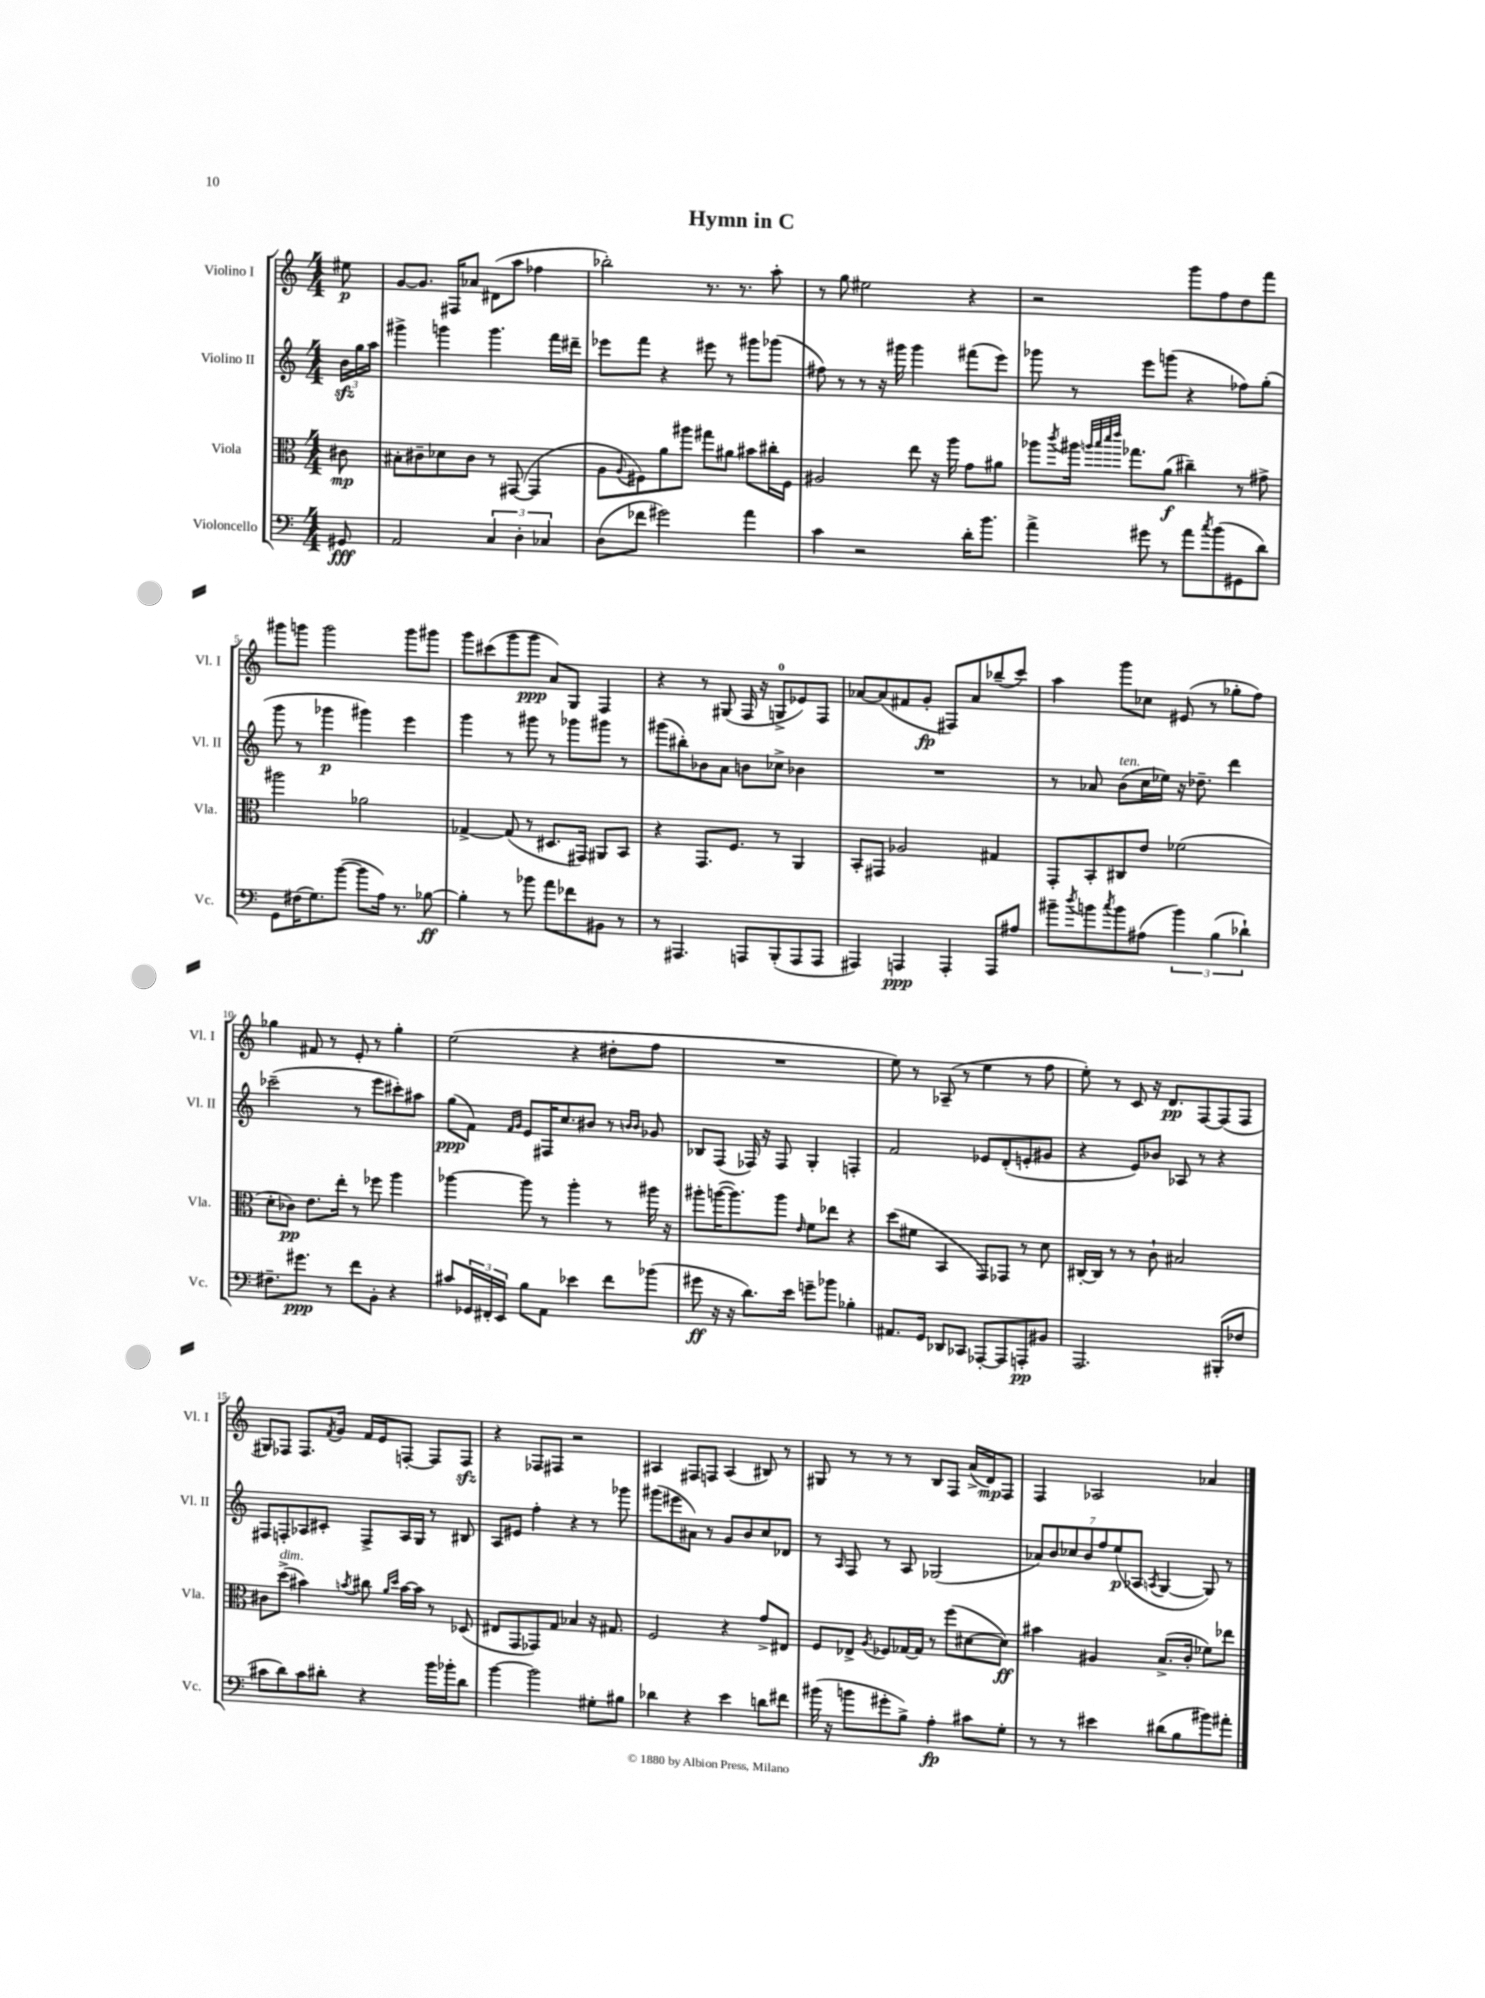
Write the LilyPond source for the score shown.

\header { title = "Hymn in C" }
<<
\new StaffGroup <<
\new Staff = "s0" \with { instrumentName = "Violino I" shortInstrumentName = "Vl. I" } {
    \clef treble \key c \major \numericTimeSignature \time 4/4 \partial 8
    eis''8\p |
    g'8~ g'8. fis16 aes'8 dis'8( a''8 fes''4 |
    bes''2-.) r8. r8. a''8-. |
    r8 g''8 eis''2 r4 |
    r2 g'''8 f''8 d''8 f'''8 |
    gis'''8 g'''8 g'''2 g'''8 gis'''8 |
    g'''8 cis'''8( g'''8 g'''8\ppp a'8) g8 f4 |
    r4 r8 gis8( f16 r16 g8-0-> ees'8) f8 |
    aes'8~ aes'8( fis'8 g'8-.\fp fis8) aes'8 bes''8--( c'''8) |
    a''4 g'''8 ces''8 eis'8( r8 ges''8-. f''8) |
    ges''4 fis'8 r8 e'8-. r8 ges''4-. |
    e''2( r4 dis''8-. f''8 |
    R1 |
    e''8) r8 aes8--( r8 e''4 r8 f''8 |
    e''8-.) r8 c'8 r16 d'8.\pp f8~ f8( f8 |
    gis8) fes8 fes8. \acciaccatura { f'8 } g'16 f'16 e'16 f8~-. f8 f8\sfz |
    r4 fes8 fis8 r2 |
    ais4 fis8 f8 ais4( bis8) r8 |
    gis8 r8 r8 r8 b8 f8 a'16->( d'16\mp) f8 |
    f4 aes2 aes'4 \bar "|." |
}
\new Staff = "s1" \with { instrumentName = "Violino II" shortInstrumentName = "Vl. II" } {
    \clef treble \key c \major \numericTimeSignature \time 4/4 \partial 8
    \tuplet 3/2 { b'16\sfz g''16 a''16 } |
    gis'''4-> g'''4 g'''4. f'''16 dis'''16-- |
    ees'''8 f'''8 r4 eis'''8 r8 gis'''8 ges'''8( |
    fis''8) r8 r8 r16 gis'''16 gis'''4 fis'''8( e'''8) |
    ges'''8 r8 e'''8 g'''8( r4 fes''8) g''8-.( |
    g'''8 r8 ges'''4\p gis'''4) e'''4 |
    g'''4 r8 gis'''8 r8 ges'''8 gis'''8 r8 |
    gis'''8( bis''8-.) bes'8 a'8 b'8 ces''8-> bes'4 |
    R1 |
    r8 aes'8 b'8^\markup { \italic "ten." }( c''16 ees''16) r16 des''8.-- d'''4 |
    ces'''2--( r8 e'''8 cis'''8-.) ais''8 |
    g''8\ppp( f'8) \grace { f'16 g'16 } e'8 fis16 c''8. bis'8 r8 \grace { b'16 b'16 } ges'8 |
    bes8 f8( fes16) r16 fes8 g4-. f4-. |
    f'2 ees'8 d'8-.( e'8-. gis'8 |
    r4 e'8) bes'8 aes8 r8 r4 |
    fis8 f8-. aes8 cis'8-. f8-> aes16 g16 r8 bis8 |
    a8 eis'8 f''4-. r4 r8 ges'''8 |
    gis'''8( eis'''8 ais'8) r8 g'8 b'8 c''8 des'8 |
    r8 \grace { a16 } f8 r8 a8 ges2( |
    \tuplet 7/4 { aes'8) b'8 ces''8 b'8 f''8 e''8\p( aes8 } \acciaccatura { a8 } g4~ g8) r8 \bar "|." |
}
\new Staff = "s2" \with { instrumentName = "Viola" shortInstrumentName = "Vla." } {
    \clef alto \key c \major \numericTimeSignature \time 4/4 \partial 8
    cis'8\mp |
    bis8-. cis'8-- des'8 cis'8 r8 gis,8~( gis,4 |
    a8 \appoggiatura { a8 } fis8) a'8 ais''8 gis''8 ais'8 bis'8 cis''16-. fis16 |
    ais2 e''8 r16 a''16 g'8 ais'8 |
    aes''8 \acciaccatura { c'''8 } ais''16 \grace { a''32 b''32 d'''32 e'''32 } ges''8. a'8\f( cis''4--) r8 gis'8-> |
    ais''2 aes'2 |
    ges4~-> ges8( r8 dis8. gis,16) ais,8 b,8 |
    r4 g,8. f8. r8 a,4 |
    b,8-. gis,8 aes2 gis4 |
    g,8-. b,8-. cis8 e'8 fes'2( |
    d'8-. ces'8\pp) e'8. e''16-. r8 fes''8 a''4 |
    aes''4~ aes''8 r8 aes''4-. r8 ais''16 r16 |
    ais''8-. a''16~( a''8.) a''8 \grace { e'16 } f'8 ees''8 r4 |
    d''8( fis'8 b,4 g,8) ges,8 r8 d'8 |
    cis16~-. cis16 r8 r8 c'8-! bis2 |
    cis'8 d''8->^\markup { \italic "dim." }( bis'4) \acciaccatura { b'8 } cis''8 \grace { a'16 d''16 } b'16~ b'16 r8 des8( |
    eis8 g,8 ges,8) g8 bes4 r16 gis8. |
    f2 r4 g'8-> eis8 |
    f8 ees8-> \acciaccatura { a8 } fes8 ges16~ ges16 r8 f''8( dis'8~ dis'8\ff) |
    bis'4 ais4 b8.->( c'16-. fes'8) ees''8 \bar "|." |
}
\new Staff = "s3" \with { instrumentName = "Violoncello" shortInstrumentName = "Vc." } {
    \clef bass \key c \major \numericTimeSignature \time 4/4 \partial 8
    gis,8\fff |
    a,2 \tuplet 3/2 { c4 d4-. ces4 } |
    d8( fes'8 gis'2) a'4 |
    c'4 r2 d'16-. b'8. |
    a'4-> gis'8 r8 a'8 \acciaccatura { c''8 } b'8( gis,8 d'8) |
    g,8 fis16( g8.) b'8~( b'8 a16) r8. bes8~\ff |
    bes4-. r8 bes'8 a'8 fes'8 bis,8 r8 |
    r8 ais,,4. a,,8 b,,8-.( a,,8 a,,8 |
    ais,,4) a,,4\ppp a,,4-. a,,8 ais8 |
    bis'8-- \acciaccatura { d''8 } b'8 \acciaccatura { c''8 } b'8 ais8( \tuplet 3/2 { b'4) b4( des'4-!) } |
    fis8.-- gis'8.\ppp r8 f'8 b,8-. r4 |
    cis'8 \tuplet 3/2 { ges,16 fis,16-. e,16 } b8 a,8 ees'4 f'8 bes'8( |
    gis'8\ff r16 r16 d'8.) e'16 g'8-- bes'8 bes4-. |
    ais,8. g,16 des,8 ces,8 aes,,8~-. aes,,8 a,,8-.\pp bis,8 |
    a,,2. bis,,8-.( fes8 |
    cis'8 d'8) cis'8 dis'8-. r4 b'16 bes'16-. dis'8 |
    b'4~ b'2 gis8-. bis8 |
    des'4 r4 e'4 d'8 fis'8 |
    bis'16( r16 b'8 gis'8-. b8->) a4-.\fp cis'8 g8-. |
    r8 r8 eis'4 dis'8( b8 bis'8) ais'8-. \bar "|." |
}
>>
>>
